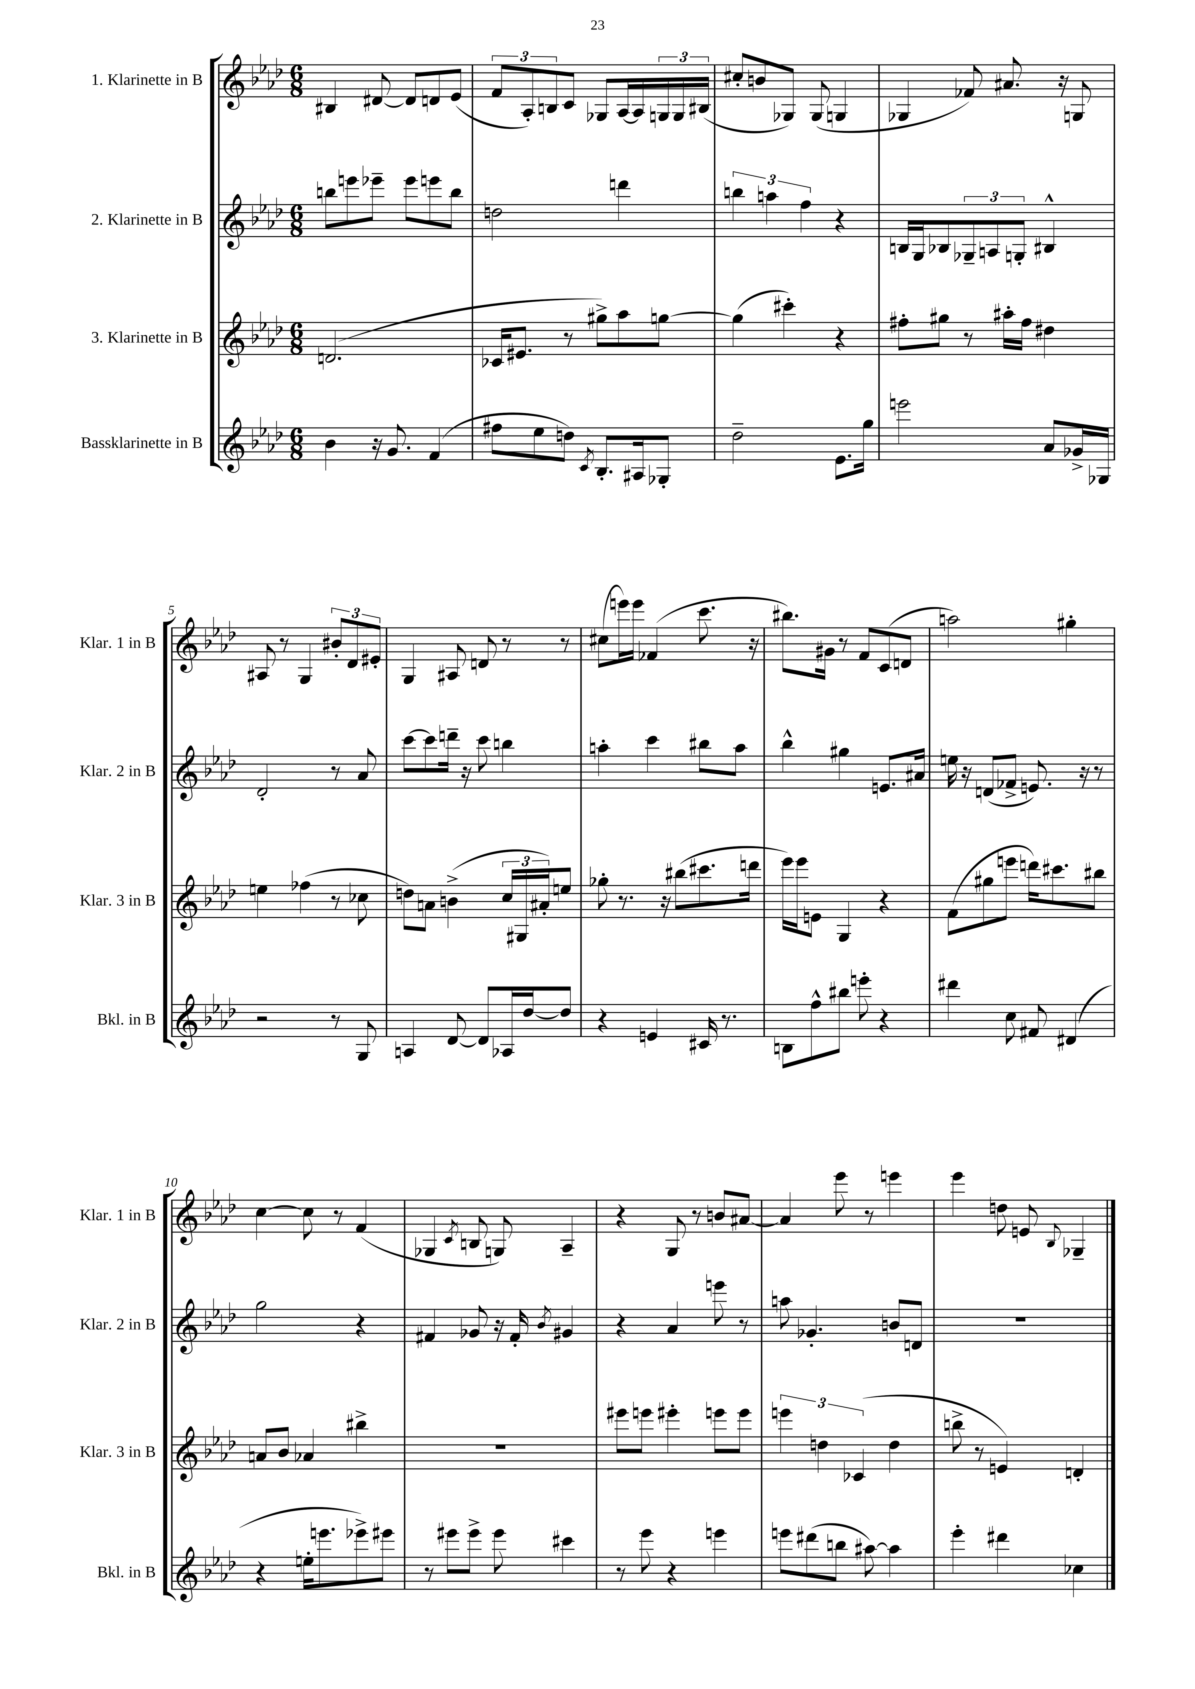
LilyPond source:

<<
\new StaffGroup <<
\new Staff = "s0" \with { instrumentName = "1. Klarinette in B" shortInstrumentName = "Klar. 1 in B" } {
    \clef treble \key aes \major \numericTimeSignature \time 6/8
    bis4 dis'8~ dis'8 d'8 ees'8( |
    \tuplet 3/2 { f'8 aes8-.) b8 } c'8 ges8 aes16~ aes16 \tuplet 3/2 { g16 g16 bis16( } |
    cis''8-. b'8 ges8) ges8( g4 |
    ges4 fes'8) ais'8. r16 g8 |
    ais8 r8 g4 \tuplet 3/2 { bis'8-. des'8 eis'8-. } |
    g4 ais8 d'8 r8 r8 |
    cis''8( e'''16) e'''16 fes'4( c'''8. r16 |
    bis''8.) gis'16 r8 f'8 c'8( d'8 |
    a''2) gis''4-. |
    c''4~ c''8 r8 f'4( |
    ges4 \acciaccatura { c'8 } b8 g8) aes4-- |
    r4 g8 r8 b'8 ais'8~ |
    ais'4 ees'''8 r8 e'''4 |
    ees'''4 d''8 e'8 \appoggiatura { bes8 } ges4-- \bar "|." |
}
\new Staff = "s1" \with { instrumentName = "2. Klarinette in B" shortInstrumentName = "Klar. 2 in B" } {
    \clef treble \key aes \major \numericTimeSignature \time 6/8
    b''8 e'''8 ees'''8-- ees'''8 e'''8 b''8 |
    d''2 d'''4 |
    \tuplet 3/2 { b''4 a''4 f''4 } r4 |
    b16 g16 bes8 \tuplet 3/2 { ges8-- a8 g8-. } bis4-^ |
    des'2-. r8 aes'8 |
    c'''8~ c'''8 d'''16-- r16 c'''8 b''4 |
    a''4-. c'''4 bis''8 a''8 |
    bes''4-^ gis''4 e'8. ais'16 |
    e''16 r16 d'8( fes'8-> e'8.) r16 r8 |
    g''2 r4 |
    fis'4 ges'8 r16 fis'16-. \acciaccatura { bes'8 } gis'4 |
    r4 aes'4 e'''8 r8 |
    a''8 ges'4.-. b'8 d'8 |
    R2. \bar "|." |
}
\new Staff = "s2" \with { instrumentName = "3. Klarinette in B" shortInstrumentName = "Klar. 3 in B" } {
    \clef treble \key aes \major \numericTimeSignature \time 6/8
    d'2.( |
    ces'16 eis'8. r8 gis''8->) aes''8 g''8~ |
    g''4( cis'''4-.) r4 |
    fis''8-. gis''8 r8 ais''16-. fis''16 dis''4 |
    e''4 fes''4( r8 ces''8 |
    d''8) a'8 b'4->( \tuplet 3/2 { c''16 gis16 ais'16-.) } e''8 |
    ges''8-. r8. r16 bis''8( cis'''8. d'''16 |
    ees'''16) ees'''16 e'8 g4 r4 |
    f'8( gis''8 e'''8 d'''16) cis'''8. bis''8 |
    a'8 bes'8 aes'4 bis''4-> |
    R2. |
    eis'''8 e'''8 eis'''4-. e'''8 e'''8 |
    \tuplet 3/2 { e'''4 d''4 ces'4( } d''4 |
    b''8-> r8 e'4) d'4-. \bar "|." |
}
\new Staff = "s3" \with { instrumentName = "Bassklarinette in B" shortInstrumentName = "Bkl. in B" } {
    \clef treble \key aes \major \numericTimeSignature \time 6/8
    bes'4 r16 g'8. f'4( |
    fis''8 ees''8 d''8) \acciaccatura { c'8 } bes8.-. ais16 ges8-. |
    des''2-- ees'8. g''16 |
    e'''2 aes'8 ges'16-> ges16 |
    r2 r8 g8 |
    a4 des'8~ des'8 aes16 des''16~ des''8 |
    r4 e'4 cis'16 r8. |
    b8 f''8-^ bis''8 e'''8-. r4 |
    dis'''4 c''8 fis'8 dis'4( |
    r4 e''16-. e'''8. ees'''8->) eis'''8 |
    r8 eis'''8 eis'''8-> eis'''8 cis'''4 |
    r8 ees'''8 r4 e'''4 |
    e'''8 dis'''8( b''8 ais''8~) ais''4 |
    ees'''4-. dis'''4 ces''4 \bar "|." |
}
>>
>>
